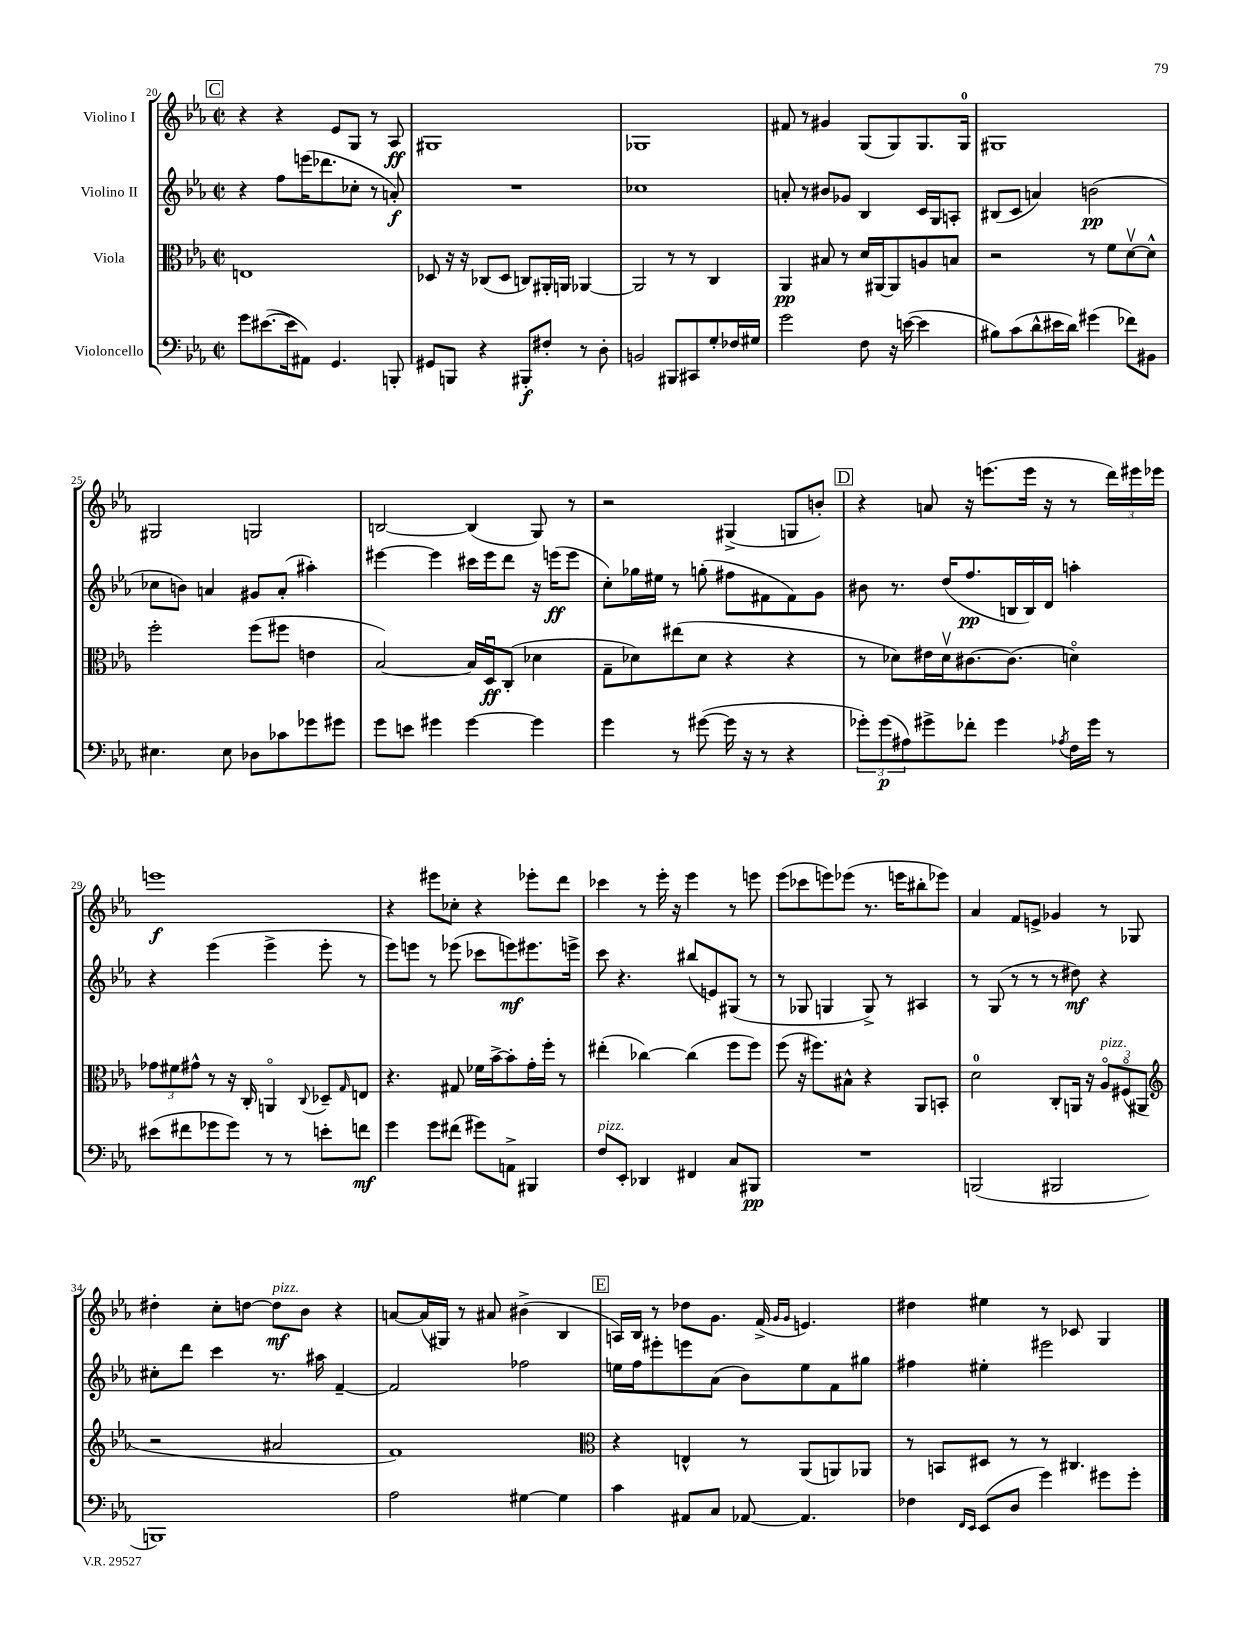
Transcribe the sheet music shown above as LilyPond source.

<<
\new StaffGroup <<
\new Staff = "s0" \with { instrumentName = "Violino I" } {
    \clef treble \key ees \major \defaultTimeSignature \time 2/2
    \mark \markup { \box "C" } r4 r4 ees'8 g8 r8 aes8\ff |
    gis1 |
    ges1 |
    fis'8 r8 gis'4 g8( g8) g8. g16-0 |
    gis1 |
    gis2 g2 |
    b2~ b4( g8) r8 |
    r2 gis4->( g8 b'8-.) |
    \mark \markup { \box "D" } r4 a'8 r16 e'''8.( e'''16 r16 r8 \tuplet 3/2 { d'''16) eis'''16 ees'''16 } |
    e'''1\f |
    r4 eis'''8 ces''8-. r4 ees'''8-. d'''8 |
    ces'''4 r8 ees'''16-. r16 ees'''4 r8 e'''8 |
    ees'''8( ces'''8 e'''8) ees'''8( r8. e'''16 bis''8-. ees'''8) |
    aes'4 f'8 e'8-> ges'4 r8 ges8 |
    dis''4-. c''8-. d''8~ d''8\mf^\markup { \italic "pizz." } bes'8 r4 |
    a'8~ a'16( gis16) r8 ais'8 bis'4->( bes4 |
    \mark \markup { \box "E" } a16) bes16 r8 des''8 g'8. f'16->( \grace { g'16 g'16 } e'4.) |
    dis''4 eis''4 r8 ces'8 g4 \bar "|." |
}
\new Staff = "s1" \with { instrumentName = "Violino II" } {
    \clef treble \key ees \major \defaultTimeSignature \time 2/2
    \mark \markup { \box "C" } r4 f''8 e'''16( des'''8. ces''8-. r8 a'8-.\f) |
    R1 |
    ces''1 |
    a'8-. r8 bis'8 ges'8 bes4 c'16 g16 a8-. |
    bis8( c'8 a'4) b'2\pp( |
    ces''8 b'8) a'4 gis'8 a'8-.( ais''4-.) |
    eis'''4~ eis'''4 cis'''16 eis'''16 d'''8 r16 e'''16\ff( e'''8 |
    c''8-.) ges''16 eis''16 r8 g''8-.( fis''8 fis'8 fis'8) g'8 |
    \mark \markup { \box "D" } bis'8 r8. d''16( f''8.\pp b16 b16) d'16 a''4-. |
    r4 ees'''4( ees'''4-> ees'''8-. r8 |
    ees'''8) e'''8 r8 ees'''8( ces'''8 e'''8\mf) eis'''8. e'''16-> |
    c'''8 r4. bis''8( e'8) gis8( r8 |
    r8 ges8 g4 g8->) r8 ais4 |
    r8 g8( r8 r8 r8 dis''8\mf) r4 |
    cis''8-. d'''8 c'''4 r8. ais''16 f'4~-- |
    f'2 fes''2 |
    \mark \markup { \box "E" } e''16 f''16 eis'''8-. e'''8 aes'8( bes'8) e''8 f'8 gis''8 |
    fis''4 eis''4-. eis'''2 \bar "|." |
}
\new Staff = "s2" \with { instrumentName = "Viola" } {
    \clef alto \key ees \major \defaultTimeSignature \time 2/2
    \mark \markup { \box "C" } e1 |
    des8 r16 r16 ces8( des8 c8) ais,16-. a,16 aes,4~ |
    aes,2 r8 r8 c4 |
    aes,4\pp bis8 r8 d'16 ais,16~ ais,8 a8 b8 |
    r2 r8 f'8 d'8~\upbow d'8-^ |
    f''2-. f''8( fis''8 e'4 |
    bes2~) bes16 d16\downbow\ff c8-.( des'4 |
    g8-- des'8) eis''8( des'8 r4 r4 |
    \mark \markup { \box "D" } r8 des'8) eis'16 des'16\upbow cis'8.~ cis'8.( d'4\flageolet) |
    \tuplet 3/2 { ges'8 fis'8 gis'8-^ } r8 r16 c16-. a,4\flageolet \appoggiatura { c8 } des8-- \grace { g16 } e8 |
    r4. gis8 fes'16 bes'16~-> bes'8-. g'16-. f''16-. r8 |
    eis''4-.( ces''4~) ces''4( f''8 f''8) |
    f''8( r16 fis''8.) bis8-^ r4 aes,8 b,8-. |
    d'2-0 c8-. a,16 r16 \tuplet 3/2 { aes8\flageolet^\markup { \italic "pizz." } fis8\flageolet( ais,8 } |
    \clef treble r2 ais'2 |
    f'1) |
    \mark \markup { \box "E" } \clef alto r4 e4-^ r8 aes,8( a,8) aes,8 |
    r8 b,8 dis8 r8 r8 cis4. \bar "|." |
}
\new Staff = "s3" \with { instrumentName = "Violoncello" } {
    \clef bass \key ees \major \defaultTimeSignature \time 2/2
    \mark \markup { \box "C" } g'8 eis'8.~( eis'16 ais,8) g,4. b,,8-. |
    gis,8 b,,8 r4 bis,,8-.\f fis8-. r8 d8-. |
    b,2 bis,,8 cis,8 g8-. fes16 gis16 |
    g'2 f8 r16 e'16~( e'4 |
    bis8) c'8( d'8-^ eis'16 d'16) gis'4( fes'8) bis,8 |
    eis4. eis8 des8 ces'8 ges'8 gis'8 |
    g'8 e'8 gis'4 gis'4~ gis'4 |
    g'4 r8 gis'8~( gis'16 r16 r8 r4 |
    \mark \markup { \box "D" } \tuplet 3/2 { ges'8-.) ges'8\p( ais8) } gis'8-> fes'8-. gis'4 \acciaccatura { aes8 } f16 gis'16 r8 |
    eis'8( fis'8 ges'8 ges'8) r8 r8 e'8-. f'8\mf |
    g'4 g'8 fis'8( gis'8) a,8-> bis,,4 |
    f8^\markup { \italic "pizz." } ees,8-. des,4 fis,4 c8 bis,,8\pp |
    R1 |
    b,,2( bis,,2 |
    b,,1) |
    aes2 gis4~ gis4 |
    \mark \markup { \box "E" } c'4 ais,8 c8 aes,8~ aes,4. |
    fes4 \grace { f,16 ees,16 } ees,8( d8 g'4) gis'8 gis'8-. \bar "|." |
}
>>
>>
\layout { \context { \Score currentBarNumber = #20 } }
